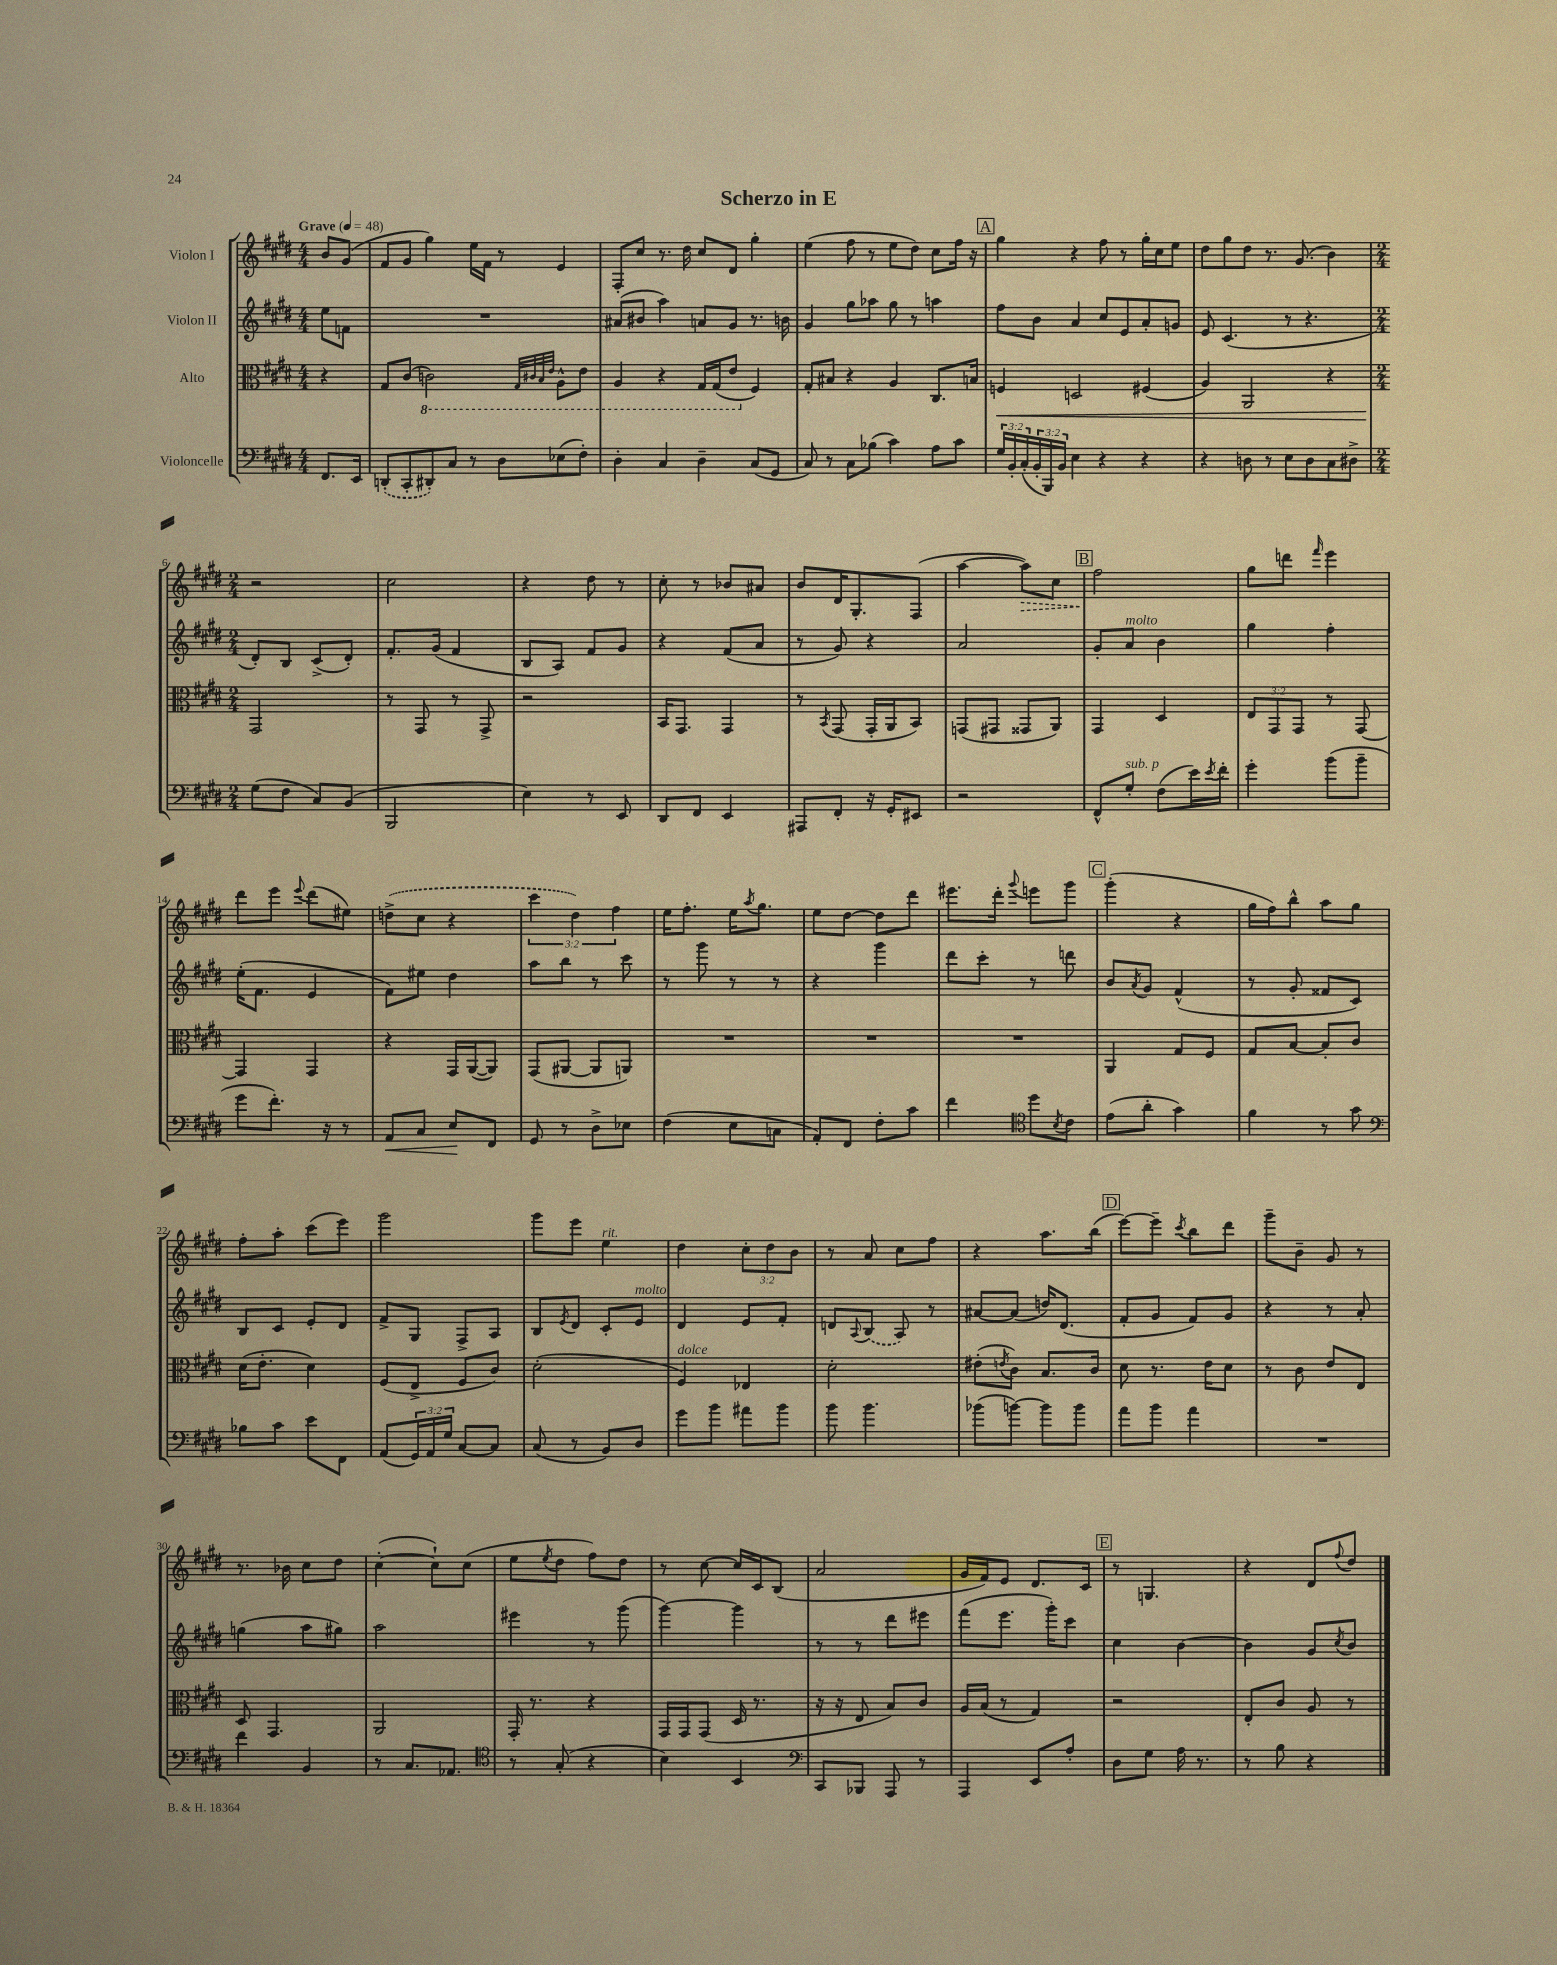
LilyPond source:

\header { title = "Scherzo in E" }
<<
\new StaffGroup <<
\new Staff = "s0" \with { instrumentName = "Violon I" } {
    \clef treble \key e \major \numericTimeSignature \time 4/4 \override Staff.TupletNumber.text = #tuplet-number::calc-fraction-text \partial 4 \tempo "Grave" 4 = 48
    b'8 gis'8( |
    fis'8 gis'8 gis''4) e''16 fis'16 r8 e'4 |
    fis8-. cis''8 r8. dis''16 cis''8 dis'8 gis''4-. |
    e''4( fis''8 r8 e''8 dis''8) cis''8 fis''16 r16 |
    \mark \markup { \box "A" } gis''4 r4 fis''8 r8 gis''16-. cis''16 e''8 |
    dis''8 gis''8 dis''8 r8. gis'8.( b'4) |
    \numericTimeSignature \time 2/4 r2 |
    cis''2 |
    r4 dis''8 r8 |
    cis''8-. r8 bes'8 ais'8 |
    b'8 dis'16 gis8.-. fis8( |
    a''4~ \once \override Hairpin.style = #'dashed-line a''8\>) cis''8 |
    \mark \markup { \box "B" } fis''2\! |
    gis''8 d'''8 \grace { fis'''16 } e'''4 |
    dis'''8 e'''8 \appoggiatura { e'''8 } dis'''8( eis''8) |
    \once \slurDashed d''8->( cis''8 r4 |
    \tuplet 3/2 { cis'''4 dis''4) fis''4 } |
    e''16 fis''8.-. e''16 \acciaccatura { a''8 } gis''8. |
    e''8 dis''8~ dis''8 dis'''8 |
    eis'''8. dis'''16-. \appoggiatura { gis'''8 } e'''8 gis'''8 |
    \mark \markup { \box "C" } gis'''4-.( r4 |
    gis''16 fis''16) b''8-^ a''8 gis''8 |
    fis''8-. a''8-. cis'''8( e'''8) |
    gis'''2 |
    gis'''8 e'''8 e''4^\markup { \italic "rit." } |
    dis''4 \tuplet 3/2 { cis''8-. dis''8 b'8 } |
    r8 a'8 cis''8 fis''8 |
    r4 a''8. b''16( |
    \mark \markup { \box "D" } e'''8~) e'''8-- \acciaccatura { cis'''8 } b''8 dis'''8 |
    gis'''8-- b'8-- gis'8 r8 |
    r8. bes'16 cis''8 dis''8 |
    cis''4~-.( cis''8-!) cis''8( |
    e''8 \acciaccatura { e''8 } dis''8 fis''8) dis''8 |
    r8 cis''8~ cis''16 cis'16 b8( |
    a'2 |
    gis'16 fis'16) e'8 dis'8. cis'16 |
    \mark \markup { \box "E" } r8 g4. |
    r4 dis'8 \appoggiatura { fis''8 } dis''8 \bar "|." |
}
\new Staff = "s1" \with { instrumentName = "Violon II" } {
    \clef treble \key e \major \numericTimeSignature \time 4/4 \partial 4
    e''8 f'8 |
    R1 |
    ais'8( bis'8 a''4) a'8 gis'8 r8. b'16 |
    gis'4 gis''8 aes''8 gis''8 r8 a''4 |
    \mark \markup { \box "A" } fis''8 b'8 a'4 cis''8 e'8 a'8-. g'8 |
    e'8 cis'4.( r8 r4. |
    \numericTimeSignature \time 2/4 dis'8-.) b8 cis'8->( dis'8-.) |
    fis'8.-. gis'16( fis'4 |
    b8 a8) fis'8 gis'8 |
    r4 fis'8( a'8 |
    r8 gis'8) r4 |
    a'2 |
    \mark \markup { \box "B" } gis'8-. a'8^\markup { \italic "molto" } b'4 |
    gis''4 fis''4-. |
    e''16-.( fis'8. e'4 |
    fis'8) eis''8 dis''4 |
    a''8 b''8 r8 cis'''8 |
    r8 gis'''8 r8 r8 |
    r4 gis'''4 |
    dis'''8 cis'''8-. r8 d'''8 |
    \mark \markup { \box "C" } b'8 \acciaccatura { a'8 } gis'8 fis'4-^( |
    r8 gis'8-. fisis'8 cis'8) |
    b8 cis'8 e'8-. dis'8 |
    fis'8-> gis8 fis8-> a8 |
    b8 \acciaccatura { e'8 } dis'8 cis'8-. e'8^\markup { \italic "molto" } |
    dis'4 e'8 fis'8-. |
    d'8 \appoggiatura { a8 } \once \slurDashed b8( a8) r8 |
    ais'8~ ais'8( d''16) dis'8.( |
    \mark \markup { \box "D" } fis'8-. gis'8 fis'8) gis'8 |
    r4 r8 a'8-. |
    g''4( a''8 gis''8) |
    a''2 |
    eis'''4 r8 gis'''8( |
    gis'''4~) gis'''4 |
    r8 r8 dis'''8 eis'''8 |
    fis'''8( e'''8. gis'''16-.) cis'''8 |
    \mark \markup { \box "E" } cis''4 b'4~ |
    b'4 gis'8 \acciaccatura { cis''8 } b'8 \bar "|." |
}
\new Staff = "s2" \with { instrumentName = "Alto" } {
    \clef alto \key e \major \numericTimeSignature \time 4/4 \override Staff.TupletNumber.text = #tuplet-number::calc-fraction-text \partial 4
    r4 |
    gis8 cis'8( \ottava #-1 c2) \grace { gis,32 cis32 b,32 e32 } a,8-^ e8 |
    a,4 r4 gis,16 gis,16( e8 \ottava #0 fis4) |
    gis8-. bis8 r4 a4 cis8. b16 |
    \mark \markup { \box "A" } f4\< d2 fis4( |
    a4) a,2 r4 |
    \numericTimeSignature \time 2/4 gis,2\! |
    r8 gis,8 r8 gis,8-> |
    r2 |
    b,16 gis,8. gis,4 |
    r8 \acciaccatura { b,8 } gis,8( gis,16-. a,16 b,8) |
    g,8( gis,8 gisis,8 a,8) |
    \mark \markup { \box "B" } gis,4 dis4 |
    \tuplet 3/2 { e8 gis,8 gis,8 } r8 gis,8~ |
    gis,4 gis,4 |
    r4 gis,16 a,16~( a,8) |
    gis,8( ais,8~ ais,8 a,8) |
    R2 |
    R2 |
    R2 |
    \mark \markup { \box "C" } a,4 gis8 fis8 |
    gis8 b8~ b8-. cis'8 |
    dis'16( e'8.-. dis'4) |
    fis8( e8-> fis8 cis'8) |
    dis'2-.( |
    fis4^\markup { \italic "dolce" }) ees4 |
    dis'2-. |
    eis'8-.( \acciaccatura { e'8 } cis'8) b8. cis'16 |
    \mark \markup { \box "D" } dis'8 r8. e'16 dis'8 |
    r8 cis'8 e'8 e8 |
    dis8 gis,4. |
    a,2 |
    gis,16-. r8. r4 |
    gis,16 gis,16 gis,8( dis16 r8. |
    r16 r16 e8 b8) cis'8 |
    a16 b16( r8 gis4) |
    \mark \markup { \box "E" } r2 |
    e8-. cis'8 a8 r8 \bar "|." |
}
\new Staff = "s3" \with { instrumentName = "Violoncelle" } {
    \clef bass \key e \major \numericTimeSignature \time 4/4 \override Staff.TupletNumber.text = #tuplet-number::calc-fraction-text \partial 4
    fis,8. e,16 |
    \once \slurDashed d,8-.( cis,8-. dis,8-.) cis8 r8 dis8 ees8( fis8-.) |
    dis4-. cis4 dis4-- cis8( gis,8 |
    cis8) r8 cis8 bes8( cis'4) a8 cis'8 |
    \mark \markup { \box "A" } \tuplet 3/2 { gis16 b,16-. cis16-.( } \tuplet 3/2 { b,16-. b,,16) b,16 } e4 r4 r4 |
    r4 d8 r8 e8 d8 cis8 dis8-> |
    \numericTimeSignature \time 2/4 gis8( fis8 cis8) b,8( |
    b,,2 |
    e4) r8 e,8 |
    dis,8 fis,8 e,4 |
    ais,,8 fis,8-. r16 gis,16-. eis,8 |
    r2 |
    \mark \markup { \box "B" } fis,8-^ gis8-.^\markup { \italic "sub. p" } fis8( e'16) \acciaccatura { e'8 } fis'16-. |
    gis'4-. b'8( b'8-- |
    gis'8 fis'8.-.) r16 r8 |
    a,8\< cis8 e8\! fis,8 |
    gis,8 r8 dis8-> ees8 |
    fis4( e8 c8 |
    a,8-.) fis,8 fis8-. cis'8 |
    fis'4 \clef tenor dis''8 \acciaccatura { b8 } cis'8 |
    \mark \markup { \box "C" } e'8( a'8-. gis'4) |
    fis'4 r8 gis'8 |
    \clef bass bes8 cis'8 e'8 fis,8 |
    a,8( \tuplet 3/2 { gis,16) a,16 gis16 } cis8~ cis8 |
    cis8( r8 b,8) dis8 |
    gis'8 b'8 ais'8 b'8 |
    b'8 b'4. |
    bes'8( b'8~) b'8 b'8 |
    \mark \markup { \box "D" } a'8 b'8 a'4 |
    R2 |
    fis'4 b,4 |
    r8 cis8. aes,8. |
    \clef tenor r8 gis8-.( r4 |
    b4) b,4 |
    \clef bass cis,8 bes,,8 a,,8 r8 |
    a,,4 e,8 a8-. |
    \mark \markup { \box "E" } dis8 gis8 a16 r8. |
    r8 b8 r4 \bar "|." |
}
>>
>>
